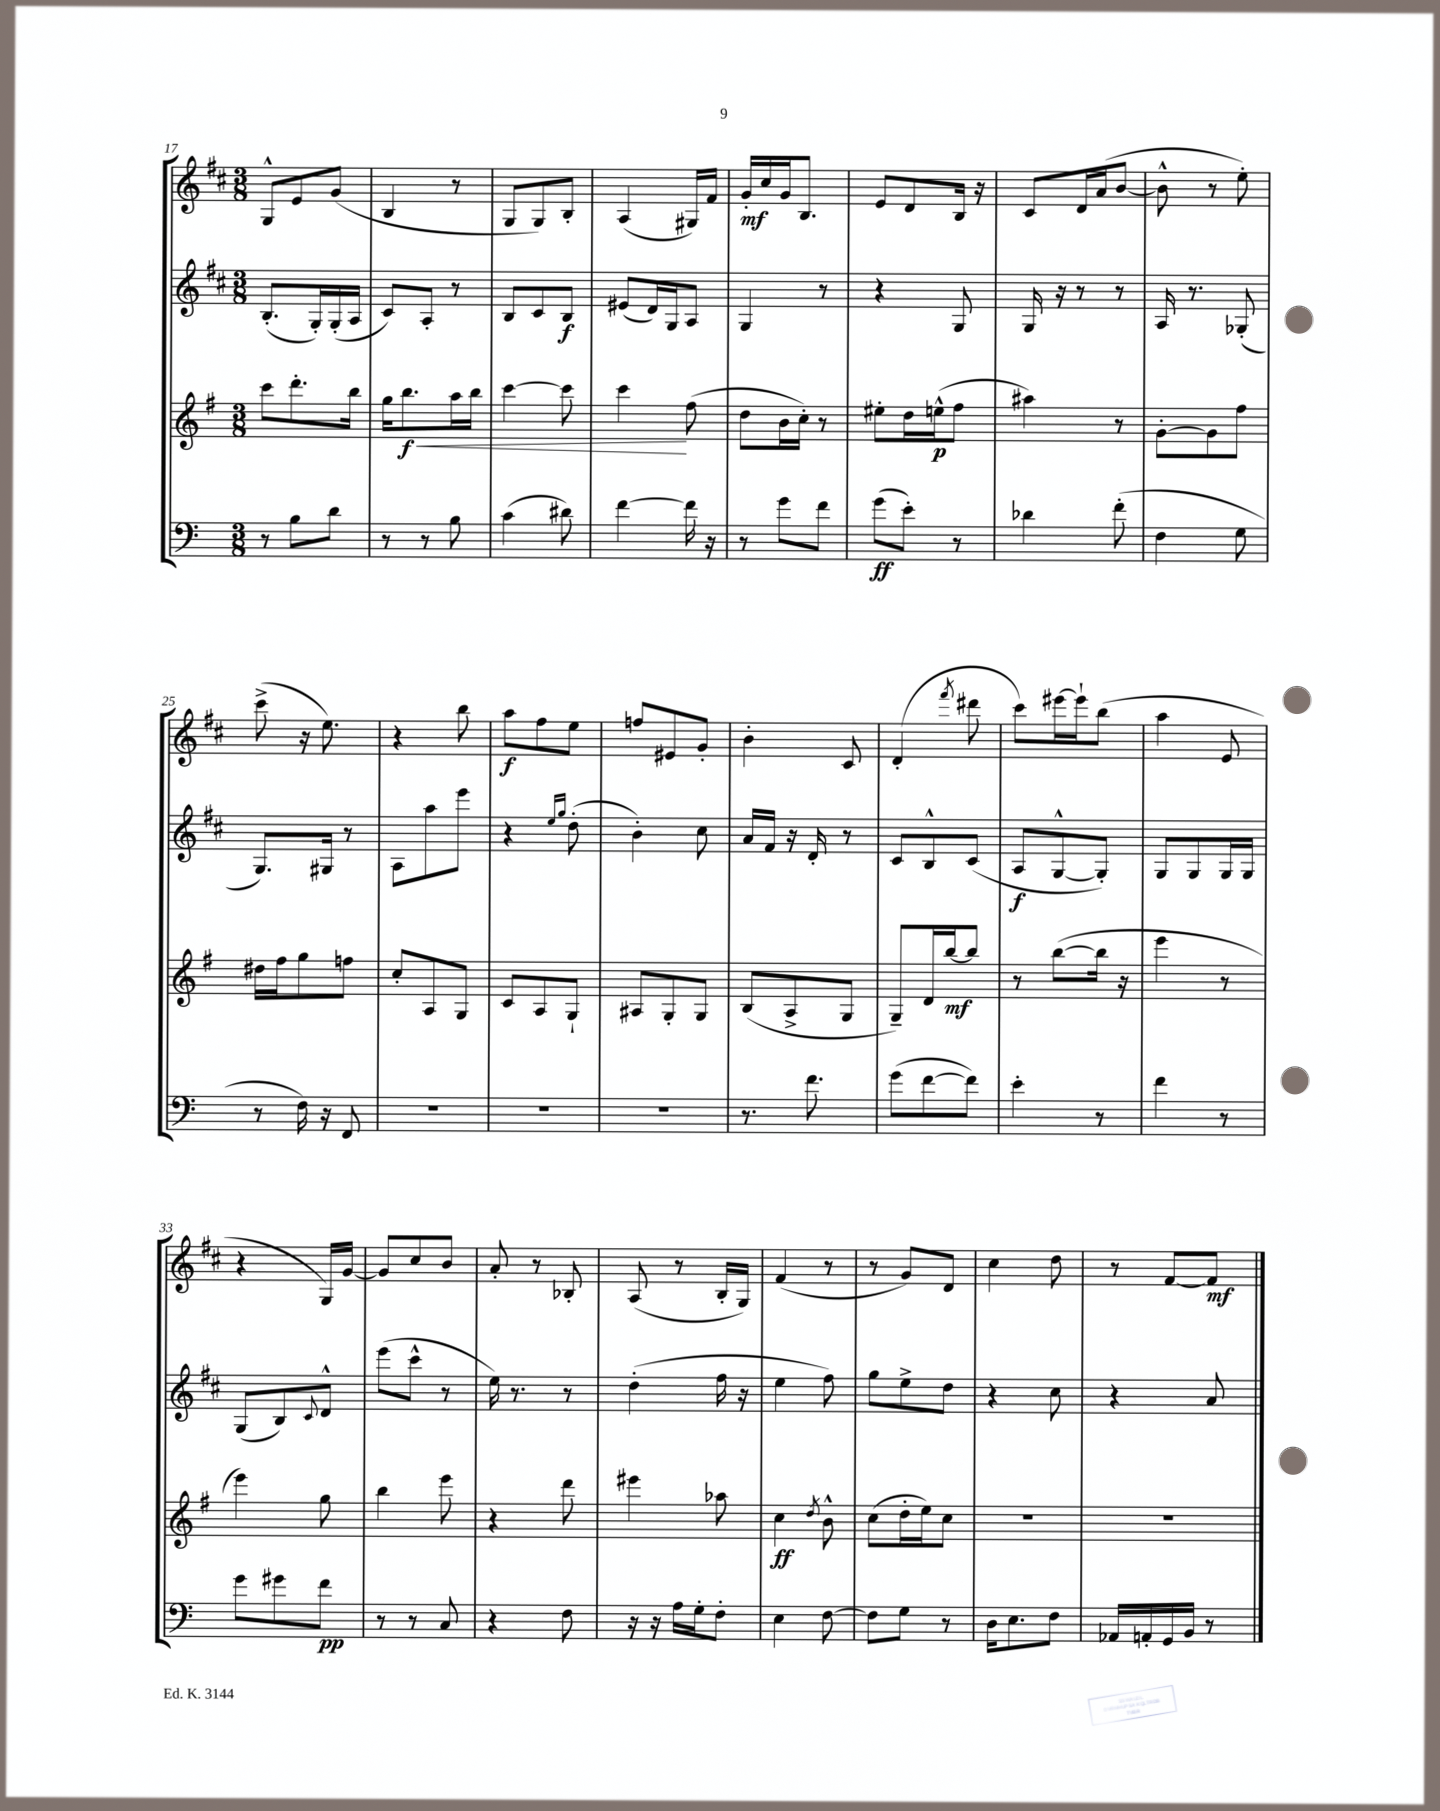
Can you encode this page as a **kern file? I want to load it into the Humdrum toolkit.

**kern	**dynam	**kern	**dynam	**kern	**dynam	**kern	**dynam
*part4	*part4	*part3	*part3	*part2	*part2	*part1	*part1
*staff4	*staff4	*staff3	*staff3	*staff2	*staff2	*staff1	*staff1
*clefF4	*	*clefG2	*	*clefG2	*	*clefG2	*
*k[]	*	*k[f#]	*	*k[f#c#]	*	*k[f#c#]	*
*M3/8	*	*M3/8	*	*M3/8	*	*M3/8	*
=17	=17	=17	=17	=17	=17	=17	=17
8r	.	8ccc\L	.	(8.B'/L	.	8G^^/L	.
8B\L	.	8.ddd'\	.	.	.	8e/	.
.	.	.	.	16G'/L)	.	.	.
8d\J	.	.	.	(16G'/	.	(8g/J	.
.	.	16bb\Jk	.	16A/JJ	.	.	.
=18	=18	=18	=18	=18	=18	=18	=18
8r	.	16gg\KL	.	8c#/L)	.	4B/	.
!	!	!	!LO:HP:b	!	!	!	!
.	.	8.bb\	< f	.	.	.	.
8r	.	.	.	8A'/J	.	.	.
8B\	.	16aa\L	.	8r	.	8r	.
.	.	16bb\JJ	.	.	.	.	.
=19	=19	=19	=19	=19	=19	=19	=19
(4c\	.	[4ccc\	.	8B/L	.	8G/L	.
.	.	.	.	8c#/	.	8G/)	.
8d#X\)	.	8ccc\]	.	8B/J	f	8B'/J	.
=20	=20	=20	=20	=20	=20	=20	=20
[4f\	.	4ccc\	.	(8e#X/L	.	(4A/	.
.	.	.	.	16d/L)	.	.	.
.	.	.	.	16G/J	.	.	.
16f\]	.	(8ff#\	[	8A/J	.	16G#X/LL)	.
16r	.	.	.	.	.	16f#/JJ	.
=21	=21	=21	=21	=21	=21	=21	=21
8r	.	8dd\L	.	4G/	.	16g'/LL	mf
.	.	.	.	.	.	16cc#/	.
8g\L	.	16b\L	.	.	.	16g/J	.
.	.	16cc'\JJ)	.	.	.	8.B/J	.
8f\J	.	8r	.	8r	.	.	.
=22	=22	=22	=22	=22	=22	=22	=22
(8g\L	ff	8ee#X'\L	.	4r	.	8e/L	.
8e'\J)	.	16dd\L	.	.	.	8d/	.
.	.	(16een^^\J	p	.	.	.	.
8r	.	8ff#\J	.	8G/	.	16B/Jk	.
.	.	.	.	.	.	16r	.
=23	=23	=23	=23	=23	=23	=23	=23
4d-X\	.	4aa#X\)	.	16G/	.	8c#/L	.
.	.	.	.	16r	.	.	.
.	.	.	.	8r	.	16d/L	.
.	.	.	.	.	.	(16a/J	.
(8f'\	.	8r	.	8r	.	[8b/J	.
=24	=24	=24	=24	=24	=24	=24	=24
4F\	.	[8g'\L	.	16A/	.	8b^^\]	.
.	.	.	.	8.r	.	.	.
.	.	8g\]	.	.	.	8r	.
8G\	.	8ff#\J	.	(8G-X'/	.	8ee'\)	.
!!LO:LB:g=z
=25	=25	=25	=25	=25	=25	=25	=25
8r	.	16dd#X\LL	.	8.G/L)	.	(8ccc#^\	.
.	.	16ff#\J	.	.	.	.	.
16F\)	.	8gg\	.	.	.	16r	.
16r	.	.	.	16G#X/Jk	.	8.ee\)	.
8FF/	.	8ffn\J	.	8r	.	.	.
=26	=26	=26	=26	=26	=26	=26	=26
4.r	.	8cc'/L	.	8A\L	.	4r	.
.	.	8A/	.	8aa\	.	.	.
.	.	8G/J	.	8eee\J	.	8bb\	.
=27	=27	=27	=27	=27	=27	=27	=27
4.r	.	8c/L	.	4r	.	8aa\L	f
.	.	8A/	.	.	.	8ff#\	.
.	.	.	.	16qqee/LL	.	.	.
.	.	.	.	16qqgg/JJ	.	.	.
.	.	8G`/J	.	(8dd'\	.	8ee\J	.
=28	=28	=28	=28	=28	=28	=28	=28
4.r	.	8A#X/L	.	4b'\)	.	8ffn/L	.
.	.	8G'/	.	.	.	8e#X/	.
.	.	8G/J	.	8cc#\	.	8g'/J	.
=29	=29	=29	=29	=29	=29	=29	=29
8.r	.	(8B/L	.	16a/LL	.	4b'\	.
.	.	.	.	16f#/JJ	.	.	.
.	.	8A^/	.	16r	.	.	.
8.f\	.	.	.	16d'/	.	.	.
.	.	8G/J	.	8r	.	8c#/	.
=30	=30	=30	=30	=30	=30	=30	=30
(8g\L	.	8G~/L)	.	8c#/L	.	(4d'/	.
[8f\	.	16d/L	.	8B^^/	.	.	.
.	.	[16bb/J	mf	.	.	.	.
.	.	.	.	.	.	8qfff#/	.
8f\J])	.	8bb/J]	.	(8c#/J	.	8ddd#X\	.
=31	=31	=31	=31	=31	=31	=31	=31
4e'\	.	8r	.	8A/L	f	8ccc#\L)	.
.	.	([8bb\L	.	[8G^^/	.	[16eee#X\L	.
.	.	.	.	.	.	16eee#`\J]	.
8r	.	16bb\Jk]	.	8G'/J])	.	(8bb\J	.
.	.	16r	.	.	.	.	.
=32	=32	=32	=32	=32	=32	=32	=32
4f\	.	4eee\	.	8G/L	.	4aa\	.
.	.	.	.	8G/	.	.	.
8r	.	8r	.	16G/L	.	8e/	.
.	.	.	.	16G/JJ	.	.	.
!!LO:LB:g=z
=33	=33	=33	=33	=33	=33	=33	=33
8g\L	.	4eee\)	.	(8G/L	.	4r	.
8g#X\	.	.	.	8B/)	.	.	.
.	.	.	.	8qqc#/	.	.	.
8f\J	pp	8gg\	.	8d^^/J	.	16G/LL)	.
.	.	.	.	.	.	[16g/JJ	.
=34	=34	=34	=34	=34	=34	=34	=34
8r	.	4bb\	.	(8eee\L	.	8g/L]	.
8r	.	.	.	8ccc#^^\J	.	8cc#/	.
8C/	.	8eee\	.	8r	.	8b/J	.
=35	=35	=35	=35	=35	=35	=35	=35
4r	.	4r	.	16ee\)	.	8a'/	.
.	.	.	.	8.r	.	.	.
.	.	.	.	.	.	8r	.
8F\	.	8ddd\	.	8r	.	8B-X'/	.
=36	=36	=36	=36	=36	=36	=36	=36
16r	.	4eee#X\	.	(4dd'\	.	(8A/	.
16r	.	.	.	.	.	.	.
16A\LL	.	.	.	.	.	8r	.
16G'\J	.	.	.	.	.	.	.
8F'\J	.	8aa-X\	.	16ff#\	.	16B'/LL	.
.	.	.	.	16r	.	16G/JJ)	.
=37	=37	=37	=37	=37	=37	=37	=37
4E\	.	4cc\	ff	4ee\	.	(4f#/	.
.	.	8qdd/	.	.	.	.	.
[8F\	.	8b^^\	.	8ff#\)	.	8r	.
=38	=38	=38	=38	=38	=38	=38	=38
8F\L]	.	(8cc\L	.	8gg\L	.	8r	.
8G\J	.	16dd'\L	.	8ee^\	.	8g/L)	.
.	.	16ee\J)	.	.	.	.	.
8r	.	8cc\J	.	8dd\J	.	8d/J	.
=39	=39	=39	=39	=39	=39	=39	=39
16D\KL	.	4.r	.	4r	.	4cc#\	.
8.E\	.	.	.	.	.	.	.
8F\J	.	.	.	8cc#\	.	8dd\	.
=40	=40	=40	=40	=40	=40	=40	=40
16AA-X/LL	.	4.r	.	4r	.	8r	.
16AAn'/	.	.	.	.	.	.	.
16GG/	.	.	.	.	.	[8f#/L	.
16BB/JJ	.	.	.	.	.	.	.
8r	.	.	.	8a/	.	8f#/J]	mf
==	==	==	==	==	==	==	==
*-	*-	*-	*-	*-	*-	*-	*-
